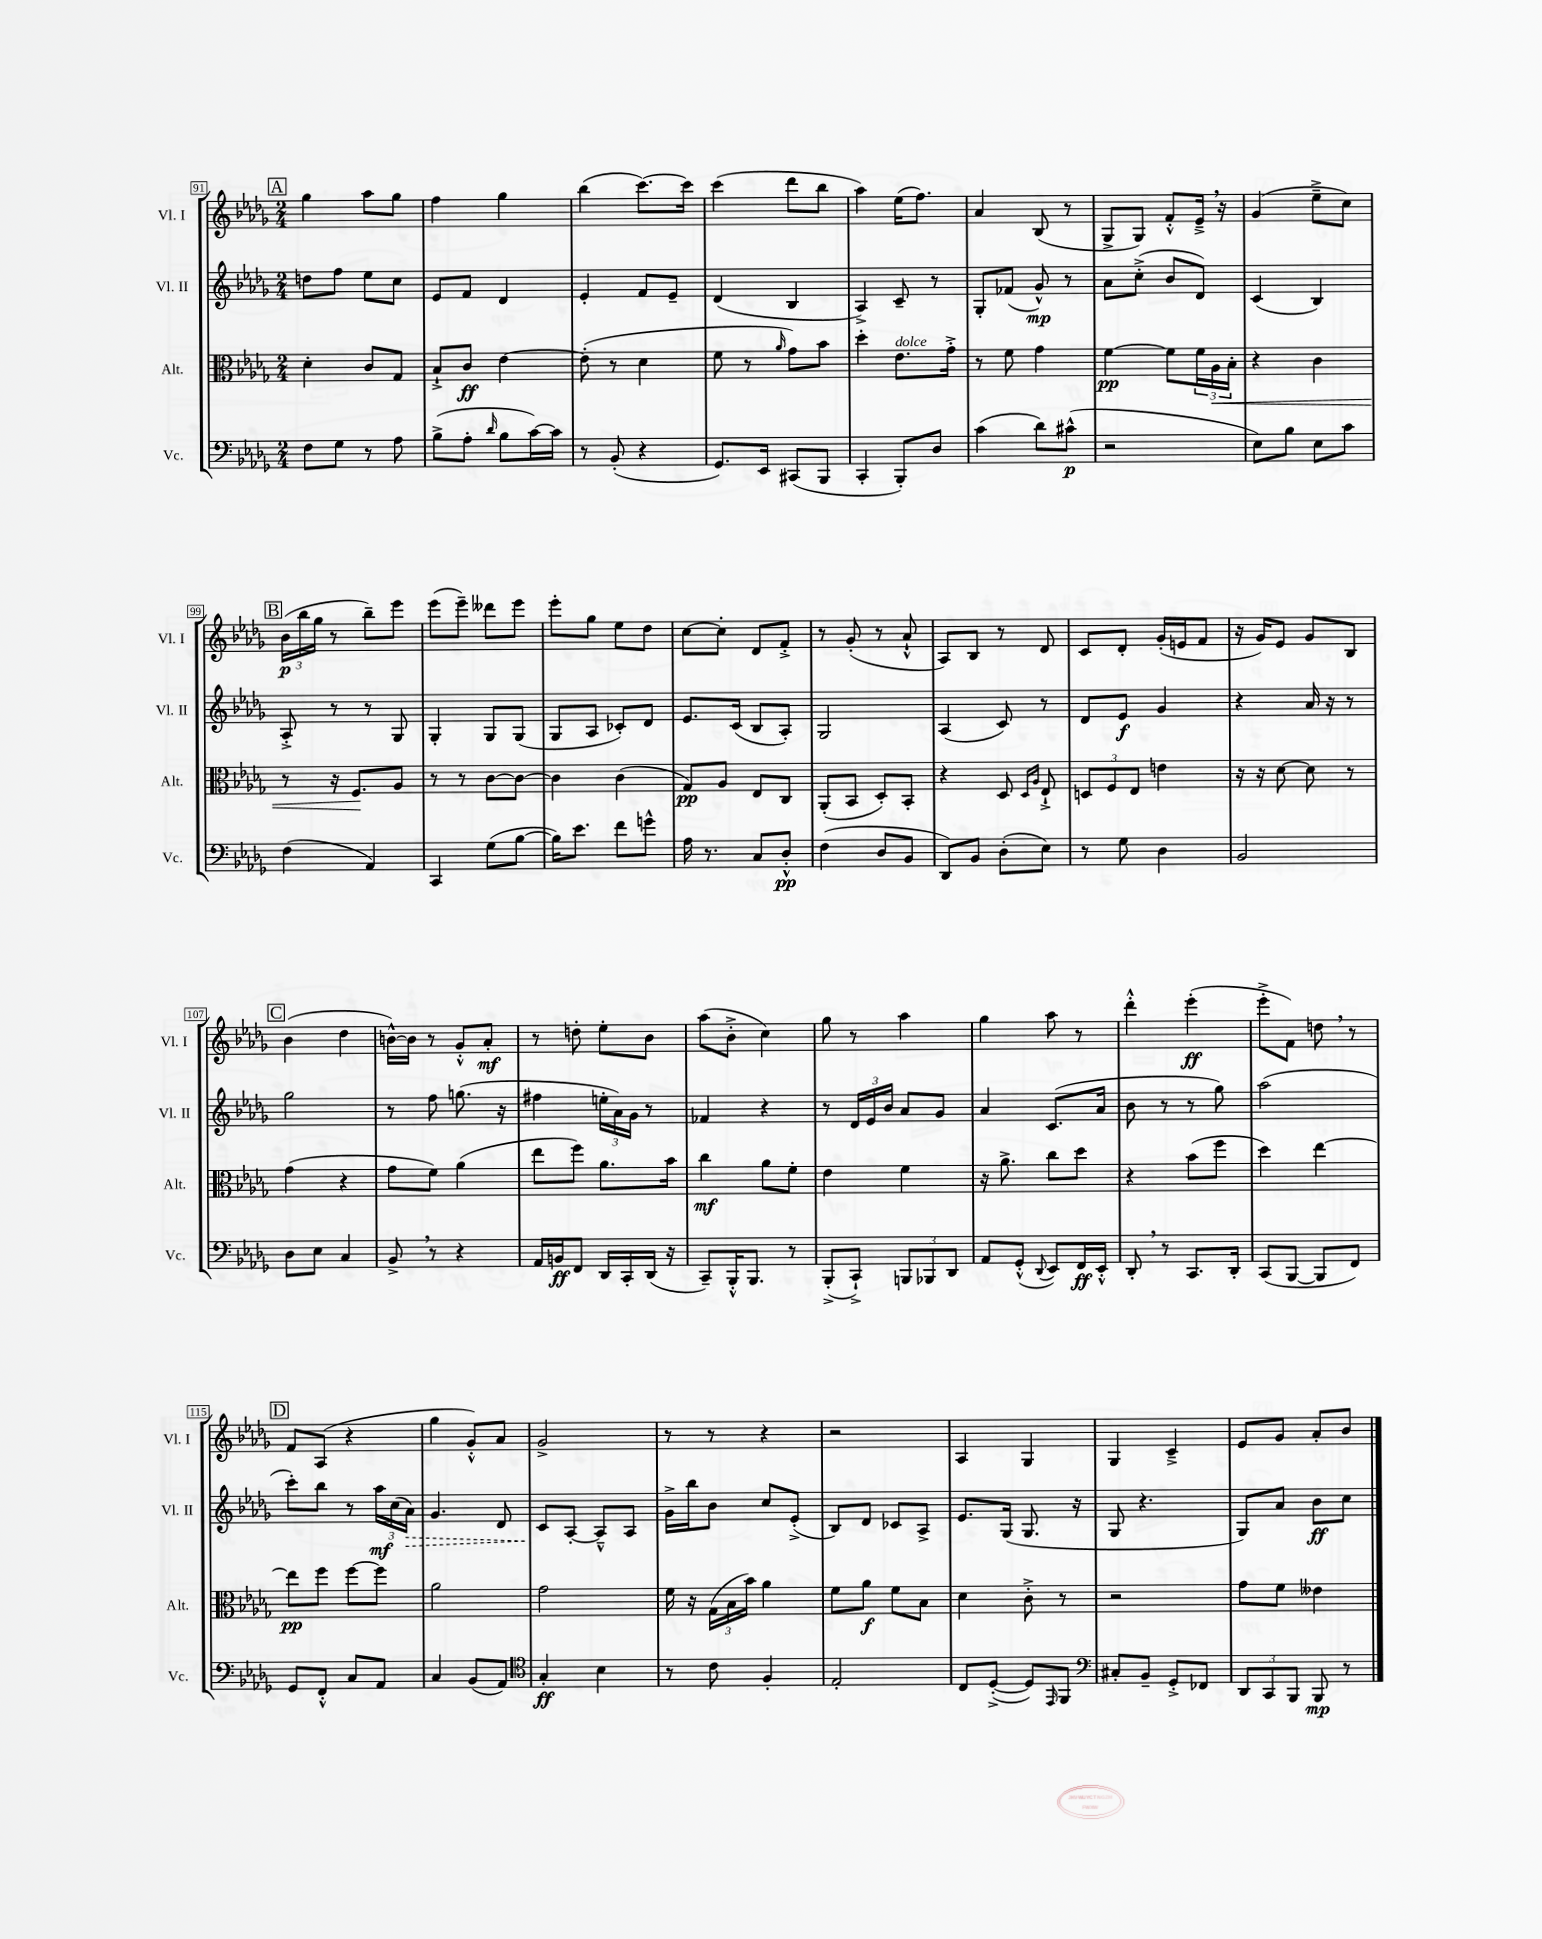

**kern	**dynam	**kern	**dynam	**kern	**dynam	**kern	**dynam
*part4	*part4	*part3	*part3	*part2	*part2	*part1	*part1
*staff4	*staff4	*staff3	*staff3	*staff2	*staff2	*staff1	*staff1
*I"Vc.	*	*I"Alt.	*	*I"Vl. II	*	*I"Vl. I	*
*I'Vc.	*	*I'Alt.	*	*I'Vl. II	*	*I'Vl. I	*
*clefF4	*	*clefC3	*	*clefG2	*	*clefG2	*
*k[b-e-a-d-g-]	*	*k[b-e-a-d-g-]	*	*k[b-e-a-d-g-]	*	*k[b-e-a-d-g-]	*
*M2/4	*	*M2/4	*	*M2/4	*	*M2/4	*
!!LO:REH:place=s1:t=A
=91	=91	=91	=91	=91	=91	=91	=91
8F\L	.	4d-'\	.	8ddn\L	.	4gg-\	.
8G-\J	.	.	.	8ff\J	.	.	.
8r	.	8c/L	.	8ee-\L	.	8aa-\L	.
8A-\	.	8G-/J	.	8cc\J	.	8gg-\J	.
=92	=92	=92	=92	=92	=92	=92	=92
(8B-^\L	.	8B-`^/L	.	8e-/L	.	4ff\	.
8A-'\J	.	8c/J	ff	8f/J	.	.	.
16qqd-/	.	.	.	.	.	.	.
8B-\L	.	[4e-\	.	4d-/	.	4gg-\	.
[16c\L)	.	.	.	.	.	.	.
16c\JJ]	.	.	.	.	.	.	.
=93	=93	=93	=93	=93	=93	=93	=93
8r	.	(8e-'\]	.	4e-'/	.	(4bb-\	.
(8BB-'/	.	8r	.	.	.	.	.
4r	.	4d-\	.	8f/L	.	[8.ccc\L)	.
.	.	.	.	8e-~/J	.	.	.
.	.	.	.	.	.	16ccc\Jk]	.
=94	=94	=94	=94	=94	=94	=94	=94
8.GG-/L)	.	8f\	.	(4d-/	.	(4ccc\	.
.	.	8r	.	.	.	.	.
16EE-/Jk	.	.	.	.	.	.	.
.	.	16qqa-/	.	.	.	.	.
(8CC#X/L	.	8g-\L)	.	4B-/	.	8ddd-\L	.
8BBB-/J	.	8b-\J	.	.	.	8bb-\J	.
=95	=95	=95	=95	=95	=95	=95	=95
4CC'/	.	4dd-'\	.	4A-^/)	.	4aa-\)	.
!	!	!LO:TX:a:i:t=dolce	!	!	!	!	!
8BBB-'/L)	.	8.e-\L	.	8c~/	.	(16ee-\KL	.
.	.	.	.	.	.	8.ff\J)	.
8D-/J	.	.	.	8r	.	.	.
.	.	16g-'^\Jk	.	.	.	.	.
=96	=96	=96	=96	=96	=96	=96	=96
(4c\	.	8r	.	8G-'/L	.	4a-/	.
.	.	8f\	.	(8f-X/J	.	.	.
8d-\L)	.	4g-\	.	8g-^^/)	mp	(8B-/	.
(8c#X^^\J	p	.	.	8r	.	8r	.
=97	=97	=97	=97	=97	=97	=97	=97
2r	.	[4f\	pp	8a-\L	.	8G-^/L	.
.	.	.	.	(8cc'^\J	.	8G-/J)	.
.	.	8f\L]	.	8b-/L	.	8f'^^/L	.
.	.	24f\L	.	8d-/J)	.	16e-~^,/Jk	.
!	!	!	!LO:HP:b	!	!	!	!
.	.	24A-\	<	.	.	.	.
.	.	.	.	.	.	16r	.
.	.	24B-'\JJ	.	.	.	.	.
=98	=98	=98	=98	=98	=98	=98	=98
8E-\L)	.	4r	.	(4c/	.	(4g-/	.
8B-\J	.	.	.	.	.	.	.
8E-\L	.	4c\	.	4B-/)	.	8ee-~^\L	.
8c\J	.	.	.	.	.	8cc\J)	.
!!LO:LB:g=z
!!LO:REH:place=s1:t=B
=99	=99	=99	=99	=99	=99	=99	=99
(4F\	.	8r	.	8A-'^/	.	(24b-\LL	p
.	.	.	.	.	.	24bb-\	.
.	.	.	.	.	.	24gg-\JJ	.
.	.	16r	.	8r	.	8r	.
.	.	8.F/L	.	.	.	.	.
4AA-/)	.	.	.	8r	.	8bb-~\L)	.
.	.	8A-/J	[	8G-/	.	8eee-\J	.
=100	=100	=100	=100	=100	=100	=100	=100
4CC/	.	8r	.	4G-'/	.	(8eee-\L	.
.	.	8r	.	.	.	8eee-~\J)	.
(8G-\L	.	[8c\L	.	8G-/L	.	8ddd--X\L	.
[8B-\J	.	8c\J_	.	(8G-/J	.	8eee-\J	.
=101	=101	=101	=101	=101	=101	=101	=101
16B-\KL])	.	4c\]	.	8G-/L	.	8eee-'\L	.
8.e-\J	.	.	.	.	.	.	.
.	.	.	.	8A-/J	.	8gg-\J	.
8f\L	.	(4c\	.	8c-X'/L)	.	8ee-\L	.
8gn^^\J	.	.	.	8d-/J	.	8dd-\J	.
=102	=102	=102	=102	=102	=102	=102	=102
16A-\	.	8G-/L)	pp	8.e-/L	.	[8cc\L	.
8.r	.	.	.	.	.	.	.
.	.	8A-/J	.	.	.	8cc'\J]	.
.	.	.	.	(16c/Jk	.	.	.
8C/L	.	8E-/L	.	8B-/L	.	8d-/L	.
8D-'^^/J	pp	8C/J	.	8A-'/J)	.	8f'^/J	.
=103	=103	=103	=103	=103	=103	=103	=103
(4F\	.	(8AA-'/L	.	2G-/	.	8r	.
.	.	8BB-/J	.	.	.	(8g-'/	.
8D-/L	.	8D-'/L)	.	.	.	8r	.
8BB-/J	.	8BB-'/J	.	.	.	8a-`^^/	.
=104	=104	=104	=104	=104	=104	=104	=104
8DD-/L)	.	4r	.	(4A-/	.	8A-/L)	.
8BB-/J	.	.	.	.	.	8B-/J	.
(8D-'\L	.	8D-/	.	8c/)	.	8r	.
.	.	16qqD-/LL	.	.	.	.	.
.	.	16qqA-/JJ	.	.	.	.	.
8E-\J)	.	8E-`^/	.	8r	.	8d-/	.
=105	=105	=105	=105	=105	=105	=105	=105
8r	.	12Dn/L	.	8d-/L	.	8c/L	.
.	.	12F/	.	.	.	.	.
8G-\	.	.	.	8e-/J	f	8d-'/J	.
.	.	12E-/J	.	.	.	.	.
4D-\	.	4en\	.	4g-/	.	(16g-'/LL	.
.	.	.	.	.	.	16en/J	.
.	.	.	.	.	.	8f/J	.
=106	=106	=106	=106	=106	=106	=106	=106
2BB-/	.	16r	.	4r	.	16r	.
.	.	16r	.	.	.	16g-/KL)	.
.	.	[8d-\	.	.	.	8e-/J	.
.	.	8d-\]	.	16a-/	.	8g-/L	.
.	.	.	.	16r	.	.	.
.	.	8r	.	8r	.	8B-/J	.
!!LO:LB:g=z
!!LO:REH:place=s1:t=C
=107	=107	=107	=107	=107	=107	=107	=107
8D-\L	.	(4g-\	.	2gg-\	.	(4b-\	.
8E-\J	.	.	.	.	.	.	.
4C/	.	4r	.	.	.	4dd-\	.
=108	=108	=108	=108	=108	=108	=108	=108
8BB-^,/	.	8g-\L	.	8r	.	[16bn^^\LL)	.
.	.	.	.	.	.	16b\JJ]	.
8r	.	8f\J)	.	8ff\	.	8r	.
4r	.	(4a-\	.	(8.ggn\	.	8g-'^^/L	.
.	.	.	.	.	.	8a-'/J	mf
.	.	.	.	16r	.	.	.
=109	=109	=109	=109	=109	=109	=109	=109
16AA-/LL	.	8ee-\L	.	4ff#X\	.	8r	.
16BBn/J	ff	.	.	.	.	.	.
8FF/J	.	8ff\J)	.	.	.	8ddn'\	.
16DD-/LL	.	8.a-\L	.	24een'\LL	.	8ee-'\L	.
.	.	.	.	24a-\)	.	.	.
16CC'/	.	.	.	.	.	.	.
.	.	.	.	24g-\JJ	.	.	.
(16DD-/JJ	.	.	.	8r	.	8b-\J	.
16r	.	16b-\Jk	.	.	.	.	.
=110	=110	=110	=110	=110	=110	=110	=110
8CC~/L)	.	4cc\	mf	4f-X/	.	(8aa-\L	.
16BBB-'^^/K	.	.	.	.	.	8b-'^\J	.
8.BBB-/J	.	.	.	.	.	.	.
.	.	8a-\L	.	4r	.	4cc\)	.
8r	.	8f'\J	.	.	.	.	.
=111	=111	=111	=111	=111	=111	=111	=111
(8BBB-'^/L	.	4e-\	.	8r	.	8gg-\	.
8CC`^/J)	.	.	.	24d-/LL	.	8r	.
.	.	.	.	24e-/	.	.	.
.	.	.	.	24b-/JJ	.	.	.
12BBBn/L	.	4f\	.	8a-/L	.	4aa-\	.
12BBB-X/	.	.	.	.	.	.	.
.	.	.	.	8g-/J	.	.	.
12DD-/J	.	.	.	.	.	.	.
=112	=112	=112	=112	=112	=112	=112	=112
8AA-/L	.	16r	.	4a-/	.	4gg-\	.
.	.	8.a-^\	.	.	.	.	.
(8GG-'^^/J	.	.	.	.	.	.	.
8qqDD-/	.	.	.	.	.	.	.
8EE-/L)	.	8cc\L	.	(8.c/L	.	8aa-\	.
16FF/L	ff	8dd-\J	.	.	.	8r	.
16EE-'^^/JJ	.	.	.	16a-/Jk	.	.	.
=113	=113	=113	=113	=113	=113	=113	=113
8DD-',/	.	4r	.	8b-\	.	4ddd-'^^\	.
8r	.	.	.	8r	.	.	.
8.CC/L	.	(8b-\L	.	8r	.	(4eee-'\	ff
.	.	8ff\J	.	8gg-\)	.	.	.
16DD-'/Jk	.	.	.	.	.	.	.
=114	=114	=114	=114	=114	=114	=114	=114
(8CC/L	.	4dd-\)	.	(2aa-\	.	8eee-'^\L	.
[8BBB-/J	.	.	.	.	.	8f\J)	.
8BBB-/L]	.	[4ee-\	.	.	.	8ddn,\	.
8FF/J)	.	.	.	.	.	8r	.
!!LO:LB:g=z
!!LO:REH:place=s1:t=D
=115	=115	=115	=115	=115	=115	=115	=115
8GG-/L	.	8ee-\L]	pp	8ccc'\L)	.	8f/L	.
8FF'^^/J	.	8ff\J	.	8bb-\J	.	(8A-/J	.
8C/L	.	[8ff\L	.	8r	.	4r	.
8AA-/J	.	8ff\J]	.	24aa-\LL	mf	.	.
.	.	.	.	(24cc\	.	.	.
!	!	!	!	!	!LO:HP:b	!	!
.	.	.	.	24a-\JJ)	>	.	.
=116	=116	=116	=116	=116	=116	=116	=116
4C/	.	2a-\	.	4.g-/	.	4gg-\	.
(8BB-/L	.	.	.	.	.	8g-'^^/L)	.
8AA-/J)	.	.	.	8d-/	.	8a-/J	.
=117	=117	=117	=117	=117	=117	=117	=117
*clefC4	*	*	*	*	*	*	*
4G-'/	ff	2g-\	.	8c/L	.	2g-^/	.
.	.	.	.	[8A-'/J	]	.	.
4B-\	.	.	.	8A-~^^/L]	.	.	.
.	.	.	.	8A-/J	.	.	.
=118	=118	=118	=118	=118	=118	=118	=118
8r	.	16f\	.	16g-^\LL	.	8r	.
.	.	16r	.	16bb-\J	.	.	.
8c\	.	(24G-\LL	.	8b-\J	.	8r	.
.	.	24B-\	.	.	.	.	.
.	.	24b-\JJ)	.	.	.	.	.
4F'/	.	4a-\	.	8cc/L	.	4r	.
.	.	.	.	(8e-'^/J	.	.	.
=119	=119	=119	=119	=119	=119	=119	=119
2E-'/	.	8f\L	.	8B-/L)	.	2r	.
.	.	8a-\J	f	8d-/J	.	.	.
.	.	8f\L	.	8c-X/L	.	.	.
.	.	8B-\J	.	8A-^/J	.	.	.
=120	=120	=120	=120	=120	=120	=120	=120
8C/L	.	4d-\	.	8.e-/L	.	4A-/	.
([8D-'^/J	.	.	.	.	.	.	.
.	.	.	.	(16G-/Jk	.	.	.
8D-/L])	.	8c'^\	.	8.G-/	.	4G-/	.
16qqEE-/	.	.	.	.	.	.	.
8FF/J	.	8r	.	.	.	.	.
.	.	.	.	16r	.	.	.
=121	=121	=121	=121	=121	=121	=121	=121
*clefF4	*	*	*	*	*	*	*
8C#X'/L	.	2r	.	8G-/	.	4G-/	.
8BB-~/J	.	.	.	4.r	.	.	.
8GG-'^/L	.	.	.	.	.	4c~^/	.
8FF-X/J	.	.	.	.	.	.	.
=122	=122	=122	=122	=122	=122	=122	=122
12DD-/L	.	8g-\L	.	8G-/L)	.	8e-/L	.
12CC/	.	.	.	.	.	.	.
.	.	8f\J	.	8a-/J	.	8g-/J	.
12BBB-/J	.	.	.	.	.	.	.
8BBB-/	mp	4e--X\	.	8b-\L	ff	8a-'/L	.
8r	.	.	.	8cc\J	.	8b-/J	.
==	==	==	==	==	==	==	==
*-	*-	*-	*-	*-	*-	*-	*-
